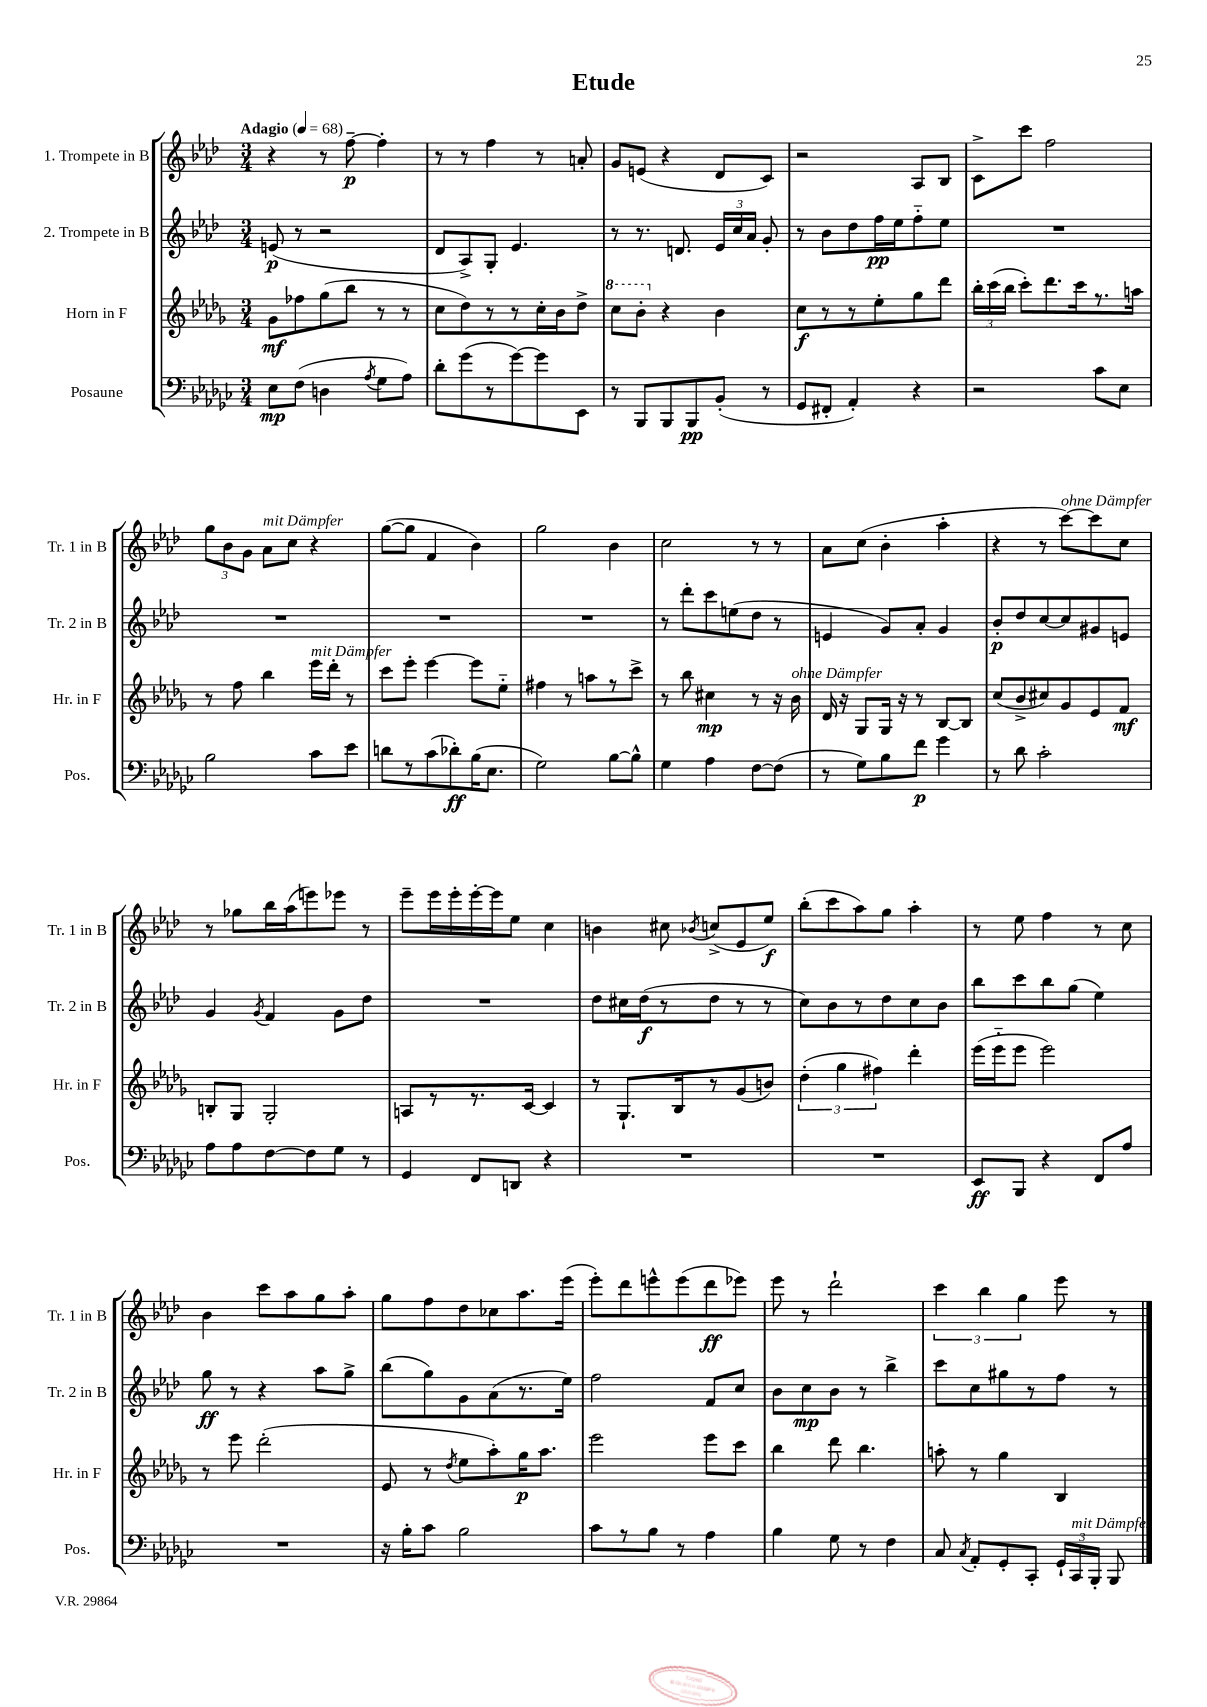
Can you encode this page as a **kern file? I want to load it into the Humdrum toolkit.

**kern	**kern	**kern	**kern
*staff4	*staff3	*staff2	*staff1
*clefF4	*clefG2	*clefG2	*clefG2
*k[b-e-a-d-g-c-]	*k[b-e-a-d-g-]	*k[b-e-a-d-]	*k[b-e-a-d-]
*M3/4	*M3/4	*M3/4	*M3/4
*MM68	*MM68	*MM68	*MM68
8E-	8g-	(8e	4r
(8F	8ff-	8r	.
4D	(8gg-	2r	8r
.	8bb-	.	[8ff~
8qA-	.	.	.
8G-	8r	.	4ff']
8A-)	8r	.	.
=	=	=	=
8d-'	8cc	8d-	8r
(8g-	8dd-)	8A-^)	8r
8r	8r	8G'	4ff
[8g-)	8r	4.e-	.
8g-]	16cc'	.	8r
.	16b-	.	.
8EE-	8dd-^	.	8a'
=	=	=	=
8r	8ccc	8r	8g
8BBB-	8bb-'	8.r	(8e
8BBB-	4r	.	4r
.	.	8.d	.
8BBB-	.	.	.
(8BB-'	4b-	24e-	8d-
.	.	24cc	.
.	.	24a-	.
8r	.	8g'	8c)
=	=	=	=
8GG-	8cc	8r	2r
8FF#'	8r	8b-	.
4AA-')	8r	8dd-	.
.	8ee-'	16ff	.
.	.	16ee-	.
4r	8gg-	8ff'~	8A-
.	8ddd-	8ee-	8B-
=	=	=	=
2r	24bb-'	2.r	8c^
.	(24ccc	.	.
.	24bb-	.	.
.	8ccc')	.	8ccc
.	8.ddd-	.	2ff
.	16ccc	.	.
8c-	8.r	.	.
8E-	.	.	.
.	16aa	.	.
=	=	=	=
2B-	8r	2.r	12gg
.	.	.	12b-
.	8ff	.	.
.	.	.	12g
.	4bb-	.	8a-
.	.	.	8cc
8c-	16eee-	.	4r
.	16ddd-'	.	.
8e-	8r	.	.
=	=	=	=
8d	8ccc	2.r	([8gg
8r	8eee-'	.	8gg]
(8c-	[4eee-	.	4f
8d-')	.	.	.
(16B-	8eee-]	.	4b-)
8.E-	.	.	.
.	8ee-'~	.	.
=	=	=	=
2G-)	4ff#	2.r	2gg
.	8r	.	.
.	8aa	.	.
[8B-	8r	.	4b-
8B-^^]	8ccc^	.	.
=	=	=	=
4G-	8r	8r	2cc
.	8bb-	8ddd-'	.
4A-	4cc#	8ccc	.
.	.	(8ee	.
[8F	8r	8dd-	8r
(8F]	16r	8r	8r
.	16b-	.	.
=	=	=	=
8r	16d-	4e	8a-
.	16r	.	.
8G-)	8G-	.	(8cc
8B-	16G-	8g)	4b-'
.	16r	.	.
8f	8r	8a-'	.
4g-	[8B-	4g	4aa-'
.	8B-]	.	.
=	=	=	=
8r	(8cc	8b-'	4r
8d-	8b-^	8dd-	.
2c-'	8cc#)	[8cc	8r
.	8g-	8cc]	[8ccc)
.	8e-	8g#	8ccc]
.	8f	8e	8cc
=	=	=	=
8A-	8B'	4g	8r
8A-	8G-	.	8gg-
.	.	8qg	.
[8F	2G-'	4f	16bb-
.	.	.	(16aa-
8F]	.	.	8eee)
8G-	.	8g	8eee-
8r	.	8dd-	8r
=	=	=	=
4GG-	8A	2.r	8eee-~
.	8r	.	16eee-
.	.	.	16eee-'
8FF	8.r	.	[16eee-'
.	.	.	16eee-]
8DD	.	.	8ee-
.	[16c	.	.
4r	4c]	.	4cc
=	=	=	=
2.r	8r	8dd-	4b
.	8.G-`	16cc#	.
.	.	(16dd-	.
.	.	8r	8cc#
.	16B-	.	.
.	.	.	8qb-
.	8r	8dd-	(8cc^
.	(8g-	8r	8e-
.	8b)	8r	8ee-)
=	=	=	=
2.r	(6dd-'	8cc)	(8bb-'
.	.	8b-	8ccc
.	6gg-	.	.
.	.	8r	8aa-)
.	6ff#)	.	.
.	.	8dd-	8gg
.	4ddd-'	8cc	4aa-'
.	.	8b-	.
=	=	=	=
8EE-	(16eee-	8bb-	8r
.	16eee-'~	.	.
8BBB-	8eee-	8ccc	8ee-
4r	2eee-)	8bb-	4ff
.	.	(8gg	.
8FF	.	4ee-)	8r
8A-	.	.	8cc
=	=	=	=
2.r	8r	8gg	4b-
.	8eee-	8r	.
.	(2ddd-'	4r	8ccc
.	.	.	8aa-
.	.	8aa-	8gg
.	.	8gg^	8aa-'
=	=	=	=
16r	8e-	(8bb-	8gg
16B-'	.	.	.
8c-	8r	8gg)	8ff
.	8qdd-	.	.
2B-	8ee-	8g	8dd-
.	8aa-')	(8a-	8cc-
.	16gg-	8.r	8.aa-
.	8.aa-	.	.
.	.	16ee-)	(16eee-
=	=	=	=
8c-	2eee-	2ff	8eee-')
8r	.	.	8ddd-
8B-	.	.	8eee^^
8r	.	.	(8eee
4A-	8eee-	8f	8ddd-
.	8ccc	8cc	8eee-)
=	=	=	=
4B-	4bb-	8b-	8eee-
.	.	8cc	8r
8G-	8ddd-	8b-	2ddd-`
8r	4.bb-	8r	.
4F	.	4bb-^	.
=	=	=	=
8C-	8aa'	8ccc	6ccc
8qC-	.	.	.
8AA-'	8r	8cc	.
.	.	.	6bb-
8GG-'	4gg-	8gg#	.
.	.	.	6gg
8CC-'	.	8r	.
24GG-`	4B-	8ff	8eee-
24CC-	.	.	.
24BBB-'	.	.	.
8BBB-	.	8r	8r
==	==	==	==
*-	*-	*-	*-
